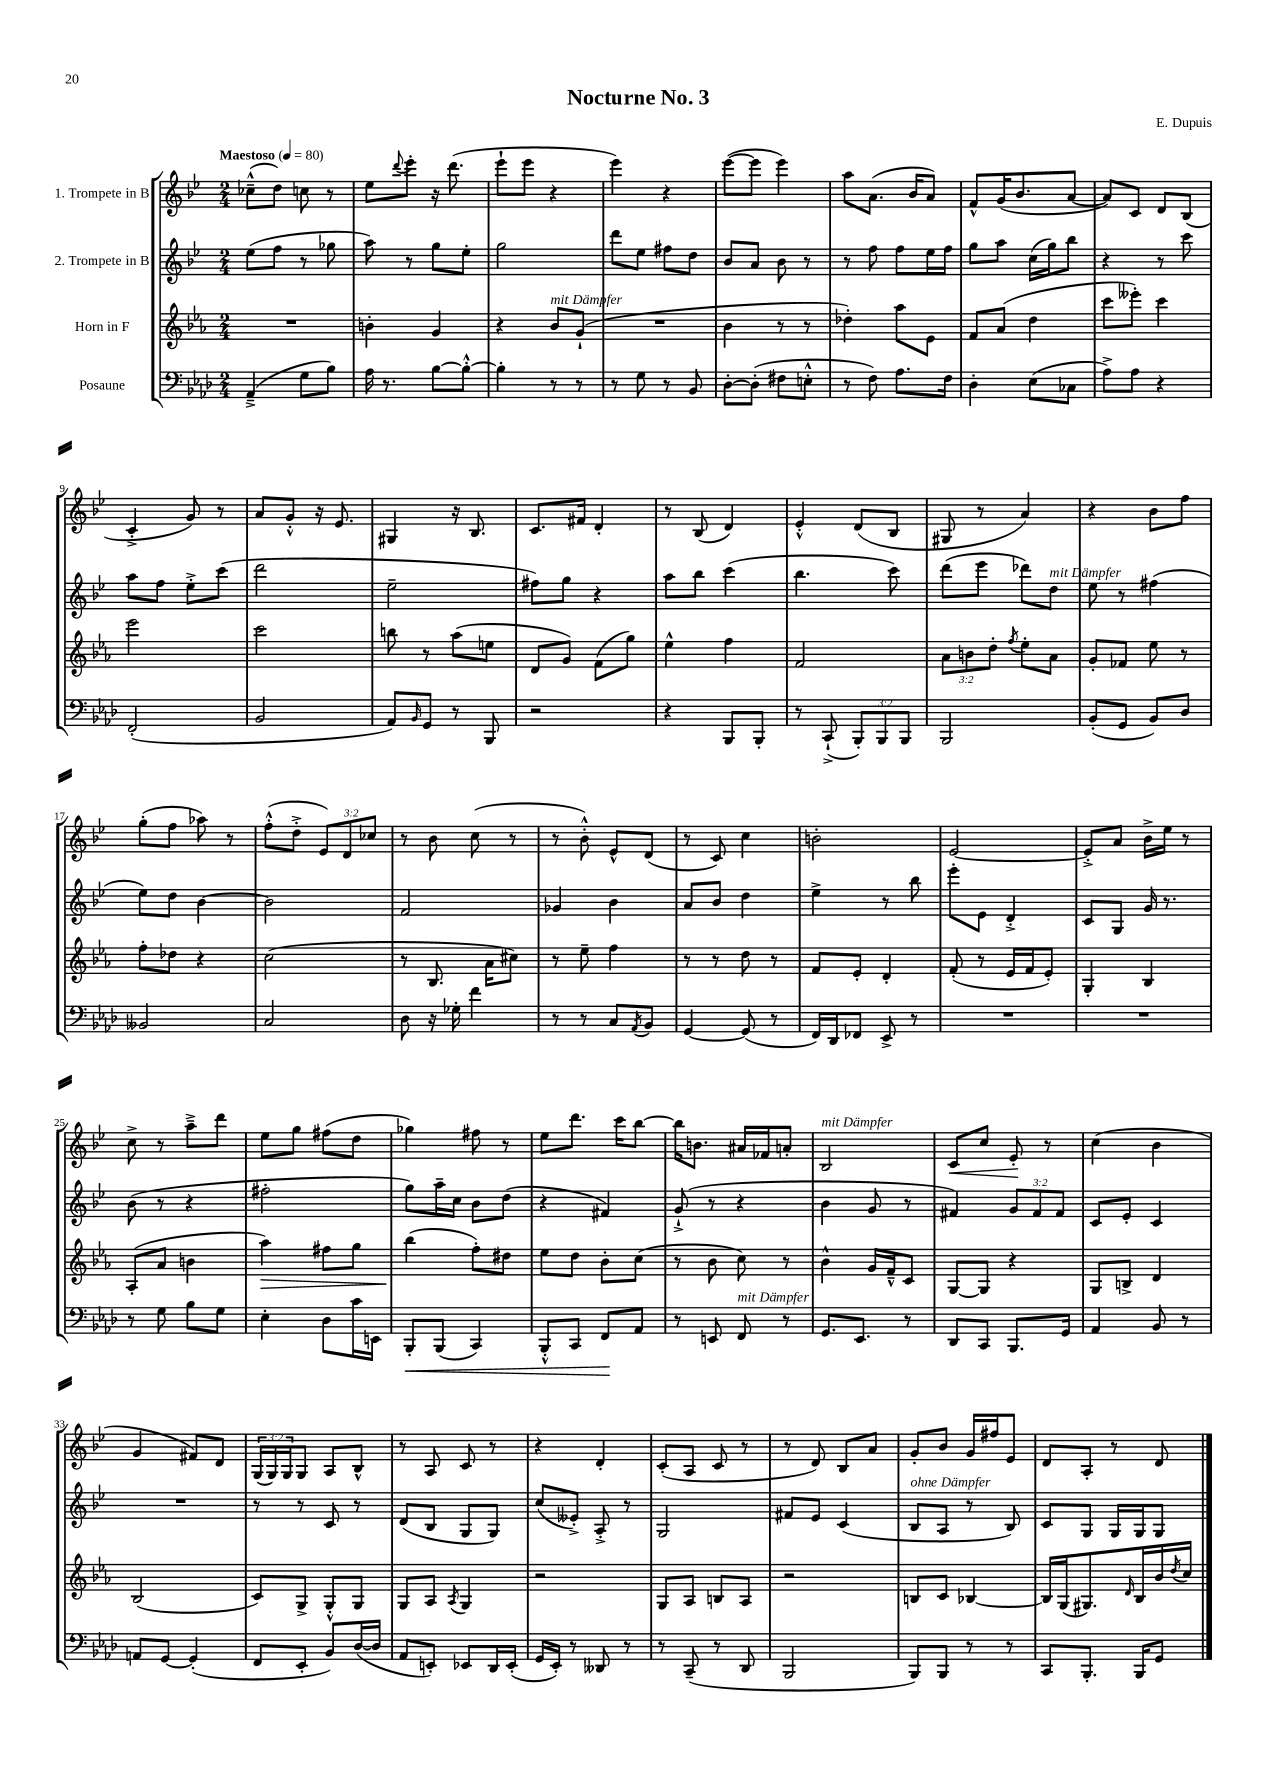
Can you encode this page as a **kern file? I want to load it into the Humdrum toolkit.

**kern	**dynam	**kern	**dynam	**kern	**kern	**dynam
*part4	*part4	*part3	*part3	*part2	*part1	*part1
*staff4	*staff4	*staff3	*staff3	*staff2	*staff1	*staff1
*I"Posaune	*	*I"Horn in F	*	*I"2. Trompete in B	*I"1. Trompete in B	*
*clefF4	*	*clefG2	*	*clefG2	*clefG2	*
*k[b-e-a-d-]	*	*k[b-e-a-]	*	*k[b-e-]	*k[b-e-]	*
*M2/4	*	*M2/4	*	*M2/4	*M2/4	*
*MM80	*	*MM80	*	*MM80	*MM80	*
=1	=1	=1	=1	=1	=1	=1
!	!	!	!	!	!LO:TX:a:B:t=Maestoso	!
(4AA-~^/	.	2r	.	(8ee-\L	(8cc-X~^^\L	.
.	.	.	.	8ff\J	8dd\J)	.
8G\L	.	.	.	8r	8ccn\	.
8B-\J)	.	.	.	8gg-X\	8r	.
=2	=2	=2	=2	=2	=2	=2
16A-\	.	4bn'\	.	8aa\)	8ee-\L	.
8.r	.	.	.	.	.	.
.	.	.	.	.	8qqddd/	.
.	.	.	.	8r	8eee-'\J	.
[8B-\L	.	4g/	.	8gg\L	16r	.
.	.	.	.	.	(8.ddd\	.
8B-'^^\J_	.	.	.	8ee-'\J	.	.
=3	=3	=3	=3	=3	=3	=3
4B-'\]	.	4r	.	2gg\	8eee-`\L	.
.	.	.	.	.	8eee-\J	.
!	!	!LO:TX:a:i:t=mit Dämpfer	!	!	!	!
8r	.	8b-/L	.	.	4r	.
8r	.	(8g`/J	.	.	.	.
=4	=4	=4	=4	=4	=4	=4
8r	.	2r	.	8ddd\L	4eee-\)	.
8G\	.	.	.	8ee-\J	.	.
8r	.	.	.	8ff#X\L	4r	.
8BB-/	.	.	.	8dd\J	.	.
=5	=5	=5	=5	=5	=5	=5
[8D-'\L	.	4b-\	.	8b-/L	([8eee-\L	.
(8D-'\J]	.	.	.	8a/J	8eee-\J]	.
8F#X\L	.	8r	.	8b-\	4eee-\)	.
8En'^^\J	.	8r	.	8r	.	.
=6	=6	=6	=6	=6	=6	=6
8r	.	4dd-X'\)	.	8r	8aa\L	.
8F\)	.	.	.	8ff\	(8.a\J	.
8.A-\L	.	8aa-\L	.	8ff\L	.	.
.	.	.	.	.	16b-/KL	.
.	.	8e-\J	.	16ee-\L	8a/J)	.
16F\Jk	.	.	.	16ff\JJ	.	.
=7	=7	=7	=7	=7	=7	=7
4D-'\	.	8f/L	.	8gg\L	8f^^/L	.
.	.	(8a-/J	.	8aa\J	(16g/K	.
.	.	.	.	.	8.b-/	.
(8E-\L	.	4dd\	.	(16cc\LL	.	.
.	.	.	.	16gg\J)	.	.
8C-X\J	.	.	.	8bb-\J	[8a/J	.
=8	=8	=8	=8	=8	=8	=8
8A-^\L)	.	8ccc\L	.	4r	8a/L])	.
8A-\J	.	8eee--X'\J)	.	.	8c/J	.
4r	.	4ccc\	.	8r	8d/L	.
.	.	.	.	8ccc\	(8B-/J	.
!!LO:LB:g=z
=9	=9	=9	=9	=9	=9	=9
(2FF'/	.	2eee-\	.	8aa\L	4c'^/	.
.	.	.	.	8ff\J	.	.
.	.	.	.	8ee-'^\L	8g/)	.
.	.	.	.	(8ccc\J	8r	.
=10	=10	=10	=10	=10	=10	=10
2BB-/	.	2ccc\	.	2ddd\	8a/L	.
.	.	.	.	.	8g'^^/J	.
.	.	.	.	.	16r	.
.	.	.	.	.	8.e-/	.
=11	=11	=11	=11	=11	=11	=11
8AA-/L)	.	8bbn\	.	2ee-~\	4G#X/	.
16qqBB-/	.	.	.	.	.	.
8GG/J	.	8r	.	.	.	.
8r	.	(8aa-\L	.	.	16r	.
.	.	.	.	.	8.B-/	.
8BBB-/	.	8een\J	.	.	.	.
=12	=12	=12	=12	=12	=12	=12
2r	.	8d/L	.	8ff#X\L)	8.c/L	.
.	.	8g/J)	.	8gg\J	.	.
.	.	.	.	.	16f#X/Jk	.
.	.	(8f\L	.	4r	4d'/	.
.	.	8gg\J)	.	.	.	.
=13	=13	=13	=13	=13	=13	=13
4r	.	4ee-^^\	.	8aa\L	8r	.
.	.	.	.	8bb-\J	(8B-/	.
8BBB-/L	.	4ff\	.	(4ccc\	4d/)	.
8BBB-'/J	.	.	.	.	.	.
=14	=14	=14	=14	=14	=14	=14
8r	.	2f/	.	4.bb-\	4e-'^^/	.
(8CC`^/	.	.	.	.	.	.
12BBB-'/L)	.	.	.	.	(8d/L	.
12BBB-/	.	.	.	.	.	.
.	.	.	.	8ccc\)	8B-/J	.
12BBB-/J	.	.	.	.	.	.
=15	=15	=15	=15	=15	=15	=15
2BBB-/	.	12a-\L	.	(8ddd\L	8G#X/	.
.	.	12bn\	.	.	.	.
.	.	.	.	8eee-\J	8r	.
.	.	12dd'\J	.	.	.	.
.	.	8qff/	.	.	.	.
.	.	8ee-'\L	.	8ddd-X\L)	4a/)	.
!	!	!	!	!LO:TX:a:i:t=mit Dämpfer	!	!
.	.	8a-\J	.	8dd\J	.	.
=16	=16	=16	=16	=16	=16	=16
(8BB-'/L	.	8g'/L	.	8ee-\	4r	.
8GG/J	.	8f-X/J	.	8r	.	.
8BB-/L)	.	8ee-\	.	(4ff#X\	8b-\L	.
8D-/J	.	8r	.	.	8ff\J	.
!!LO:LB:g=z
=17	=17	=17	=17	=17	=17	=17
2BB--X/	.	8ff'\L	.	8ee-\L)	(8gg'\L	.
.	.	8dd-X\J	.	8dd\J	8ff\J	.
.	.	4r	.	[4b-\	8aa-X\)	.
.	.	.	.	.	8r	.
=18	=18	=18	=18	=18	=18	=18
2C/	.	(2cc\	.	2b-\]	(8ff'^^\L	.
.	.	.	.	.	8dd'^\J	.
.	.	.	.	.	12e-/L)	.
.	.	.	.	.	12d/	.
.	.	.	.	.	12cc-X/J	.
=19	=19	=19	=19	=19	=19	=19
8D-\	.	8r	.	2f/	8r	.
16r	.	8.B-/	.	.	8b-\	.
16G-X'\	.	.	.	.	.	.
4f\	.	.	.	.	(8cc\	.
.	.	16a-\KL	.	.	.	.
.	.	8cc#X\J)	.	.	8r	.
=20	=20	=20	=20	=20	=20	=20
8r	.	8r	.	4g-X/	8r	.
8r	.	8ee-~\	.	.	8b-'^^\)	.
8C/L	.	4ff\	.	4b-\	8e-^^/L	.
8qAA-/	.	.	.	.	.	.
8BB-/J	.	.	.	.	(8d/J	.
=21	=21	=21	=21	=21	=21	=21
[4GG/	.	8r	.	8a/L	8r	.
.	.	8r	.	8b-/J	8c/)	.
(8GG/]	.	8dd\	.	4dd\	4cc\	.
8r	.	8r	.	.	.	.
=22	=22	=22	=22	=22	=22	=22
16FF/LL)	.	8f/L	.	4ee-^\	2bn'\	.
16DD-/J	.	.	.	.	.	.
8FF-X/J	.	8e-'/J	.	.	.	.
8EE-^/	.	4d'/	.	8r	.	.
8r	.	.	.	8bb-\	.	.
=23	=23	=23	=23	=23	=23	=23
2r	.	(8f'/	.	8eee-'\L	[2e-/	.
.	.	8r	.	8e-\J	.	.
.	.	16e-/LL	.	4d'^/	.	.
.	.	16f/J	.	.	.	.
.	.	8e-'/J)	.	.	.	.
=24	=24	=24	=24	=24	=24	=24
2r	.	4G'/	.	8c/L	8e-'^/L]	.
.	.	.	.	8G/J	8a/J	.
.	.	4B-/	.	16g/	16b-^\LL	.
.	.	.	.	8.r	16ee-\JJ	.
.	.	.	.	.	8r	.
!!LO:LB:g=z
=25	=25	=25	=25	=25	=25	=25
8r	.	(8A-'/L	.	(8b-\	8cc^\	.
8G\	.	8a-/J	.	8r	8r	.
8B-\L	.	4bn\	.	4r	8aa~^\L	.
8G\J	.	.	.	.	8ddd\J	.
=26	=26	=26	=26	=26	=26	=26
!	!	!	!LO:HP:b	!	!	!
4E-'\	.	4aa-\)	>	2ff#X'\	8ee-\L	.
.	.	.	.	.	8gg\J	.
8D-\L	.	8ff#X\L	.	.	(8ff#X\L	.
16c\L	.	8gg\J	.	.	8dd\J	.
16EEn\JJ	.	.	.	.	.	.
=27	=27	=27	=27	=27	=27	=27
!	!LO:HP:b	!	!	!	!	!
8BBB-'/L	<	(4bb-\	.	8gg\L)	4gg-X\)	.
(8BBB-/J	.	.	.	16aa~\L	.	.
.	.	.	.	16cc\JJ	.	.
4CC/)	.	8ff'\L)	]	8b-\L	8ff#X\	.
.	.	8dd#X\J	.	(8dd\J	8r	.
=28	=28	=28	=28	=28	=28	=28
8BBB-'^^/L	.	8ee-\L	.	4r	8ee-\L	.
8CC/J	.	8dd\J	.	.	8.ddd\J	.
8FF/L	.	8b-'\L	.	4f#X/)	.	.
.	.	.	.	.	16ccc\KL	.
8AA-/J	[	(8cc\J	.	.	[8bb-\J	.
=29	=29	=29	=29	=29	=29	=29
8r	.	8r	.	(8g`^/	16bb-\KL]	.
.	.	.	.	.	8.bn\J	.
8EEn/	.	8b-\	.	8r	.	.
!LO:TX:a:i:t=mit Dämpfer	!	!	!	!	!	!
8FF/	.	8cc\)	.	4r	16a#X/LL	.
.	.	.	.	.	16f-X/J	.
8r	.	8r	.	.	8an'/J	.
=30	=30	=30	=30	=30	=30	=30
!	!	!	!	!	!LO:TX:a:i:t=mit Dämpfer	!
8.GG/L	.	4b-^^\	.	4b-\	2B-/	.
8.EE-/J	.	.	.	.	.	.
.	.	16g/LL	.	8g/	.	.
.	.	16f~^^/J	.	.	.	.
8r	.	8c/J	.	8r	.	.
=31	=31	=31	=31	=31	=31	=31
!	!	!	!	!	!	!LO:HP:b
8DD-/L	.	[8G/L	.	4f#X/)	8c/L	<
8CC/J	.	8G/J]	.	.	8cc/J	.
8.BBB-/L	.	4r	.	12g/L	8e-'/	.
.	.	.	.	12f#/	.	.
.	.	.	.	.	8r	[
.	.	.	.	12f#/J	.	.
16GG/Jk	.	.	.	.	.	.
=32	=32	=32	=32	=32	=32	=32
4AA-/	.	8G/L	.	8c/L	(4cc\	.
.	.	8Bn^/J	.	8e-'/J	.	.
8BB-/	.	4d/	.	4c/	4b-\	.
8r	.	.	.	.	.	.
!!LO:LB:g=z
=33	=33	=33	=33	=33	=33	=33
8AAn/L	.	(2B-/	.	2r	4g/	.
[8GG/J	.	.	.	.	.	.
(4GG'/]	.	.	.	.	8f#X/L)	.
.	.	.	.	.	8d/J	.
=34	=34	=34	=34	=34	=34	=34
8FF/L	.	8c/L)	.	8r	(24G/LL	.
.	.	.	.	.	24G/)	.
.	.	.	.	.	24G/J	.
8EE-'/J	.	8G^/J	.	8r	8G/J	.
8BB-/L)	.	8G'^^/L	.	8c/	8A/L	.
([16D-/L	.	8G/J	.	8r	8B-^^/J	.
16D-/JJ]	.	.	.	.	.	.
=35	=35	=35	=35	=35	=35	=35
8AA-/L	.	8G/L	.	(8d/L	8r	.
8EEn'/J)	.	8A-/J	.	8B-/J	8A/	.
.	.	8qA-/	.	.	.	.
8EE-X/L	.	4G/	.	8G/L	8c/	.
16DD-/L	.	.	.	8G/J)	8r	.
(16EE-'/JJ	.	.	.	.	.	.
=36	=36	=36	=36	=36	=36	=36
16GG/LL	.	2r	.	(8cc/L	4r	.
16EE-'/JJ)	.	.	.	.	.	.
8r	.	.	.	8e--X'^/J)	.	.
8DD--X/	.	.	.	8A'^/	4d'/	.
8r	.	.	.	8r	.	.
=37	=37	=37	=37	=37	=37	=37
8r	.	8G/L	.	2G/	(8c'/L	.
(8CC~/	.	8A-/J	.	.	8A/J	.
8r	.	8Bn/L	.	.	8c/	.
8DD-/	.	8A-/J	.	.	8r	.
=38	=38	=38	=38	=38	=38	=38
2BBB-/	.	2r	.	8f#X/L	8r	.
.	.	.	.	8e-/J	8d/)	.
.	.	.	.	(4c/	8B-/L	.
.	.	.	.	.	8a/J	.
=39	=39	=39	=39	=39	=39	=39
!	!	!	!	!LO:TX:a:i:t=ohne Dämpfer	!	!
8BBB-/L)	.	8Bn/L	.	8B-/L	8g'/L	.
8BBB-/J	.	8c/J	.	8A/J	8b-/J	.
8r	.	[4B-X/	.	8r	16g/LL	.
.	.	.	.	.	16ff#X/J	.
8r	.	.	.	8B-/)	8e-/J	.
=40	=40	=40	=40	=40	=40	=40
8CC/L	.	16B-/LL]	.	8c/L	8d/L	.
.	.	(16G/J	.	.	.	.
8.BBB-'/J	.	8.G#X/)	.	8G/J	8A'/J	.
.	.	.	.	16G/LL	8r	.
.	.	16qqd/	.	.	.	.
16BBB-/KL	.	16B-/L	.	16G/J	.	.
8GG/J	.	16b-/	.	8G/J	8d/	.
.	.	8qdd/	.	.	.	.
.	.	16cc/JJ	.	.	.	.
==	==	==	==	==	==	==
*-	*-	*-	*-	*-	*-	*-
